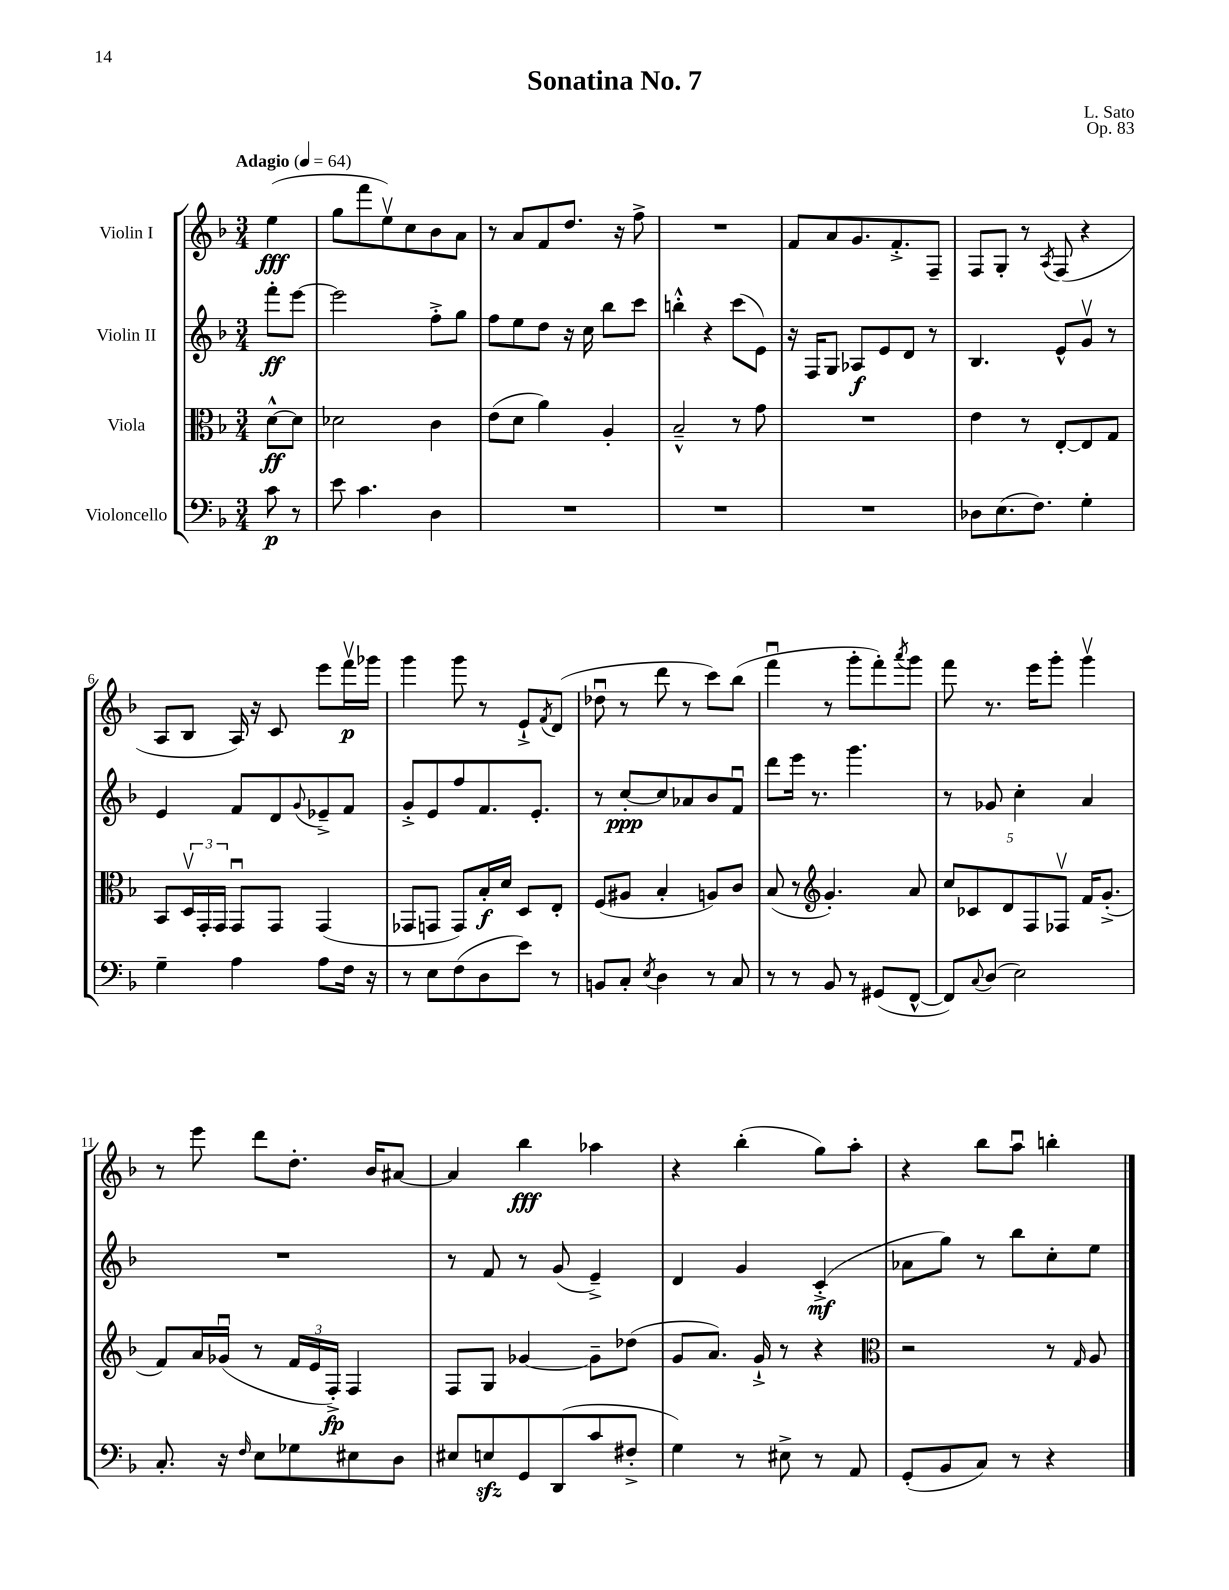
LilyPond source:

\header { title = "Sonatina No. 7" composer = "L. Sato" opus = "Op. 83" }
<<
\new StaffGroup <<
\new Staff = "s0" \with { instrumentName = "Violin I" } {
    \clef treble \key f \major \numericTimeSignature \time 3/4 \partial 4 \tempo "Adagio" 4 = 64
    e''4\fff( |
    g''8 f'''8 e''8\upbow) c''8 bes'8 a'8 |
    r8 a'8 f'8 d''8. r16 f''8-> |
    R2. |
    f'8 a'8 g'8. f'8.-.-> f8-- |
    f8 g8-. r8 \acciaccatura { a8 } f8( r4 |
    a8 bes8 a16) r16 c'8 e'''8 f'''16\upbow\p ges'''16 |
    g'''4 g'''8 r8 e'8-!-> \acciaccatura { f'8 } d'8( |
    des''8\downbow r8 d'''8 r8 c'''8) bes''8( |
    f'''4\downbow r8 g'''8-. f'''8-.) \acciaccatura { a'''8 } g'''8 |
    f'''8 r8. e'''16 g'''8-. g'''4\upbow |
    r8 e'''8 d'''8 d''8.-. bes'16 ais'8~ |
    ais'4 bes''4\fff aes''4 |
    r4 bes''4-.( g''8) a''8-. |
    r4 bes''8 a''8\downbow b''4-. \bar "|." |
}
\new Staff = "s1" \with { instrumentName = "Violin II" } {
    \clef treble \key f \major \numericTimeSignature \time 3/4 \partial 4
    f'''8-.\ff e'''8~ |
    e'''2 f''8-.-> g''8 |
    f''8 e''8 d''8 r16 c''16 bes''8 c'''8 |
    b''4-.-^ r4 c'''8( e'8) |
    r16 f16 g8 aes8\f e'8 d'8 r8 |
    bes4. e'8-^ g'8\upbow r8 |
    e'4 f'8 d'8 \appoggiatura { g'8 } ees'8---> f'8 |
    g'8-.-> e'8 f''8 f'8. e'8.-. |
    r8 c''8~-.\ppp c''8 aes'8 bes'8 f'8\downbow |
    d'''8 e'''16 r8. g'''4. |
    r8 ges'8 c''4-. a'4 |
    R2. |
    r8 f'8 r8 g'8( e'4--->) |
    d'4 g'4 c'4-.->\mf( |
    aes'8 g''8) r8 bes''8 c''8-. e''8 \bar "|." |
}
\new Staff = "s2" \with { instrumentName = "Viola" } {
    \clef alto \key f \major \numericTimeSignature \time 3/4 \partial 4
    d'8~-^\ff d'8 |
    des'2 c'4 |
    e'8( d'8 a'4) a4-. |
    bes2---^ r8 g'8 |
    R2. |
    e'4 r8 e8~-. e8 g8 |
    bes,8 \tuplet 3/2 { d16\upbow g,16-. g,16 } g,8\downbow g,8 g,4( |
    ges,8 g,8 g,8) bes16-.\f d'16 d8 e8-. |
    f8( ais8 bes4-. a8) c'8 |
    bes8( r8 \clef treble g'4.-.) a'8 |
    \tuplet 5/4 { c''8 ces'8 d'8 f8 fes8\upbow } f'16 g'8.-.->( |
    f'8) a'16 ges'16\downbow( r8 \tuplet 3/2 { f'16 e'16 f16-.->\fp) } f4 |
    f8 g8 ges'4~ ges'8-- des''8( |
    g'8 a'8.) g'16-!-> r8 r4 |
    \clef alto r2 r8 \grace { g16 } a8 \bar "|." |
}
\new Staff = "s3" \with { instrumentName = "Violoncello" } {
    \clef bass \key f \major \numericTimeSignature \time 3/4 \partial 4
    c'8\p r8 |
    e'8 c'4. d4 |
    R2. |
    R2. |
    R2. |
    des8 e8.( f8.) g4-. |
    g4-- a4 a8 f16 r16 |
    r8 e8 f8( d8 e'8) r8 |
    b,8 c8-. \acciaccatura { e8 } d4 r8 c8 |
    r8 r8 bes,8 r8 gis,8( f,8~-^ |
    f,8) \appoggiatura { c8 } d8( e2) |
    c8.-. r16 \grace { f16 } e8 ges8 eis8 d8 |
    eis8 e8\sfz g,8 d,8( c'8 fis8-.-> |
    g4) r8 eis8-> r8 a,8 |
    g,8-.( bes,8 c8) r8 r4 \bar "|." |
}
>>
>>
